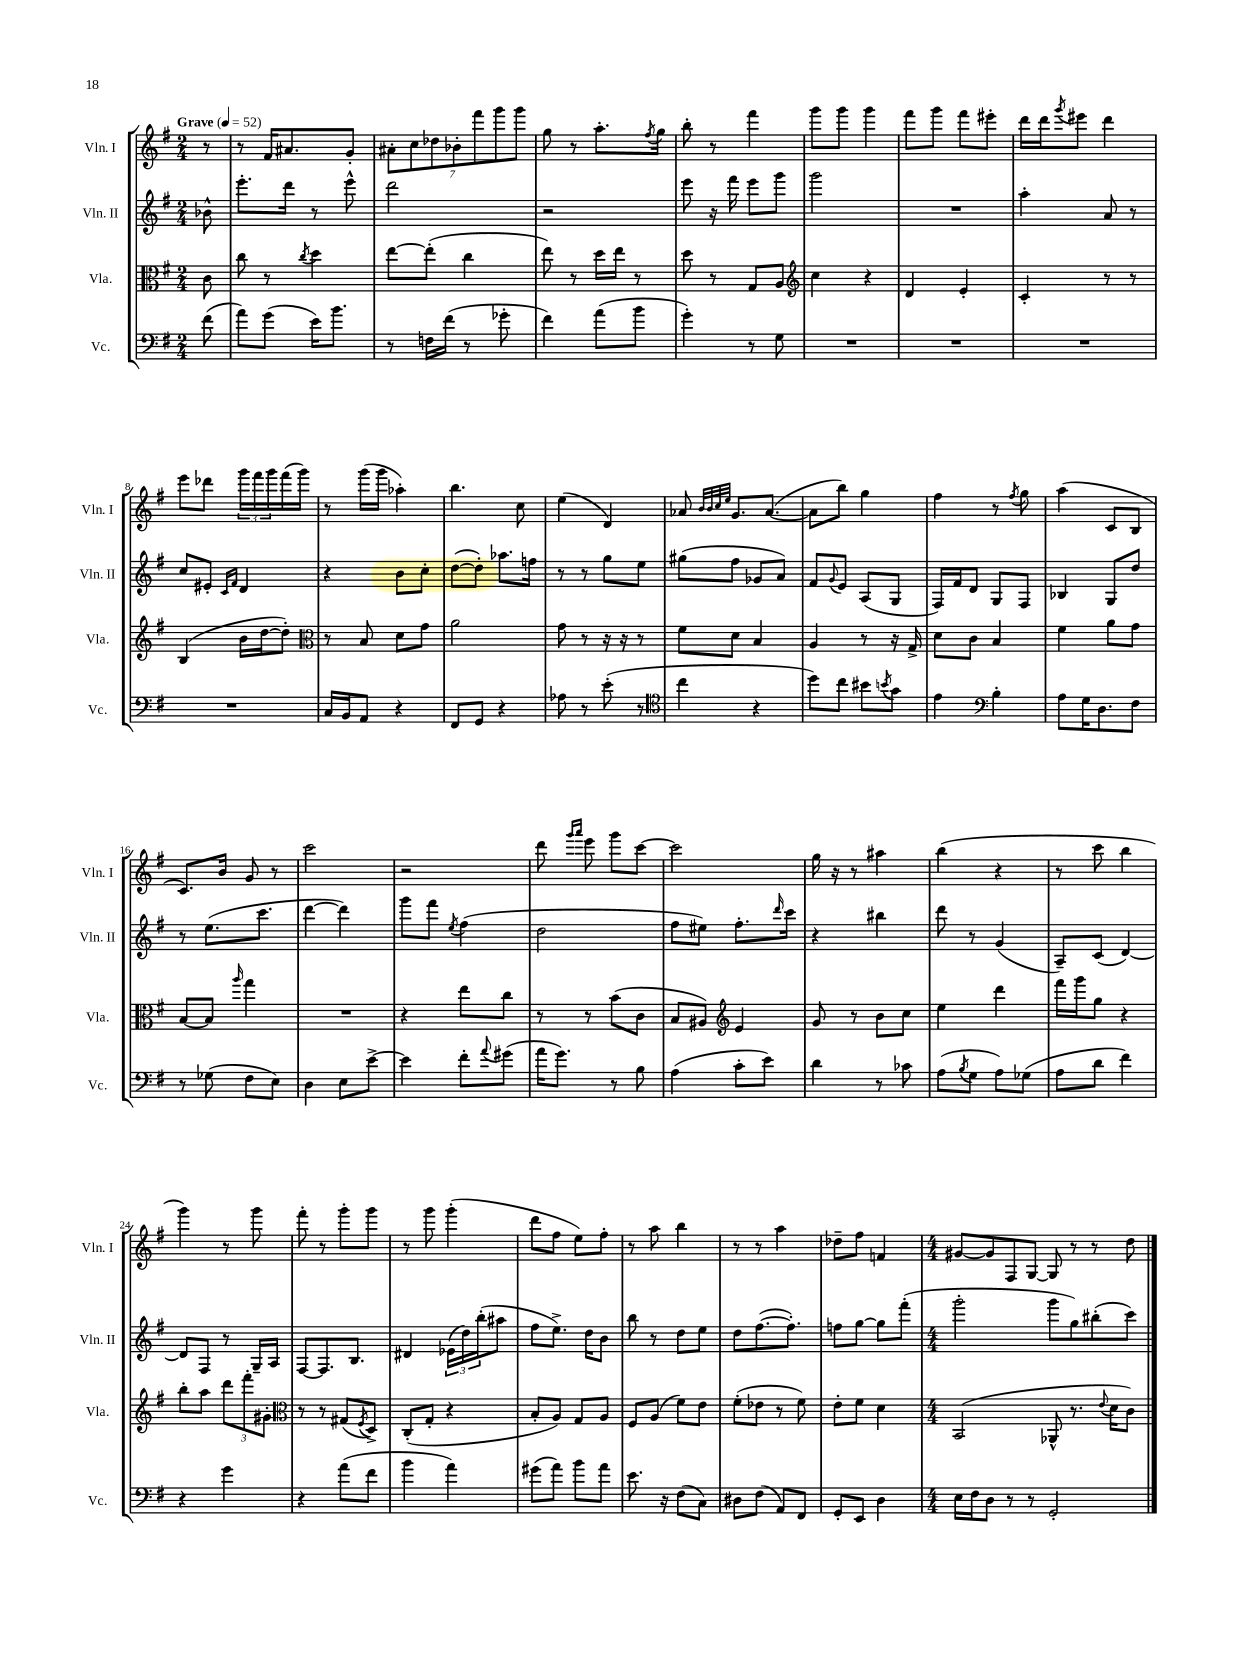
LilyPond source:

<<
\new StaffGroup <<
\new Staff = "s0" \with { instrumentName = "Vln. I" shortInstrumentName = "Vln. I" } {
    \clef treble \key g \major \numericTimeSignature \time 2/4 \partial 8 \tempo "Grave" 4 = 52
    r8 |
    r8 fis'16 ais'8. g'8-. |
    \tuplet 7/4 { ais'8-. c''8 des''8 bes'8-. fis'''8 g'''8 g'''8 } |
    g''8 r8 a''8.-. \acciaccatura { fis''8 } g''16 |
    b''8-. r8 fis'''4 |
    g'''8 g'''8 g'''4 |
    fis'''8 g'''8 fis'''8 eis'''8-. |
    d'''16 d'''16 \acciaccatura { g'''8 } eis'''8 d'''4 |
    e'''8 des'''8 \tuplet 3/2 { g'''16 fis'''16 g'''16 } fis'''16( g'''16) |
    r8 g'''16( g'''16 aes''4-.) |
    b''4. c''8 |
    e''4( d'4) |
    aes'8 \grace { b'32 b'32 c''32 e''32 } g'8. aes'8.~( |
    aes'8 b''8) g''4 |
    fis''4 r8 \acciaccatura { fis''8 } g''8 |
    a''4( c'8 b8 |
    c'8.) b'16 g'8 r8 |
    c'''2 |
    r2 |
    d'''8 \grace { g'''16 a'''16 } e'''8 g'''8 c'''8~ |
    c'''2 |
    g''16 r16 r8 ais''4 |
    b''4( r4 |
    r8 c'''8 b''4 |
    g'''4) r8 g'''8 |
    fis'''8-. r8 g'''8-. g'''8 |
    r8 g'''8 g'''4-.( |
    d'''8 fis''8 e''8) fis''8-. |
    r8 a''8 b''4 |
    r8 r8 a''4 |
    des''8-- fis''8 f'4 |
    \numericTimeSignature \time 4/4 gis'8~ gis'8 fis8 g8~ g8 r8 r8 d''8 \bar "|." |
}
\new Staff = "s1" \with { instrumentName = "Vln. II" shortInstrumentName = "Vln. II" } {
    \clef treble \key g \major \numericTimeSignature \time 2/4 \partial 8
    bes'8-^ |
    e'''8.-. d'''16 r8 e'''8-^ |
    d'''2 |
    r2 |
    e'''8 r16 fis'''16 e'''8 g'''8 |
    g'''2 |
    R2 |
    a''4-. a'8 r8 |
    c''8 eis'8-. \grace { c'16 fis'16 } d'4 |
    r4 b'8 c''8-. |
    d''8~( d''8-.) aes''8. f''16 |
    r8 r8 g''8 e''8 |
    gis''8( fis''8 ges'8 a'8) |
    fis'8 \appoggiatura { g'8 } e'8 a8( g8 |
    fis16) fis'16 d'8 g8 fis8 |
    bes4 g8 d''8 |
    r8 e''8.( c'''8. |
    d'''4~ d'''4) |
    g'''8 fis'''8 \acciaccatura { e''8 } fis''4( |
    d''2 |
    fis''8 eis''8) fis''8.-. \grace { d'''16 } c'''16 |
    r4 bis''4 |
    d'''8 r8 g'4( |
    a8--) c'8( d'4~) |
    d'8 fis8 r8 g16-- a16 |
    fis8~ fis8. b8. |
    dis'4 \tuplet 3/2 { ees'16( d''16) b''16-.( } ais''8 |
    fis''8 e''8.->) d''16 b'8 |
    b''8 r8 d''8 e''8 |
    d''8 fis''8.~( fis''8.-.) |
    f''8 g''8~ g''8 fis'''8-.( |
    \numericTimeSignature \time 4/4 g'''2-. g'''8 g''8) bis''8-.( c'''8) \bar "|." |
}
\new Staff = "s2" \with { instrumentName = "Vla." shortInstrumentName = "Vla." } {
    \clef alto \key g \major \numericTimeSignature \time 2/4 \partial 8
    c'8 |
    c''8 r8 \acciaccatura { c''8 } d''4 |
    e''8~ e''8-.( c''4 |
    e''8) r8 d''16 e''16 r8 |
    d''8 r8 g8 a8 |
    \clef treble c''4 r4 |
    d'4 e'4-. |
    c'4-. r8 r8 |
    b4( b'16 d''16~ d''8-.) |
    \clef alto r8 b8 d'8 g'8 |
    a'2 |
    g'8 r8 r16 r16 r8 |
    fis'8 d'8 b4 |
    a4 r8 r16 g16-> |
    d'8 c'8 b4 |
    fis'4 a'8 g'8 |
    b8~ b8 \grace { a''16 } g''4 |
    R2 |
    r4 e''8 c''8 |
    r8 r8 b'8( c'8 |
    b8 ais8) \clef treble e'4 |
    g'8 r8 b'8 c''8 |
    e''4 d'''4 |
    fis'''16 g'''16 g''8 r4 |
    b''8-. a''8 \tuplet 3/2 { d'''8 fis'''8-. gis'8-. } |
    \clef alto r8 r8 gis8( \acciaccatura { fis8 } d8->) |
    c8-.( g8-. r4 |
    b8-. a8) g8 a8 |
    fis8 a8( fis'8) e'8 |
    fis'8-.( ees'8 r8 fis'8) |
    e'8-. fis'8 d'4 |
    \numericTimeSignature \time 4/4 b,2( aes,8-^ r8. \appoggiatura { e'8 } d'16 c'8) \bar "|." |
}
\new Staff = "s3" \with { instrumentName = "Vc." shortInstrumentName = "Vc." } {
    \clef bass \key g \major \numericTimeSignature \time 2/4 \partial 8
    fis'8( |
    a'8) g'8( e'16) b'8. |
    r8 f16 fis'16( r8 ges'8-. |
    fis'4) a'8( b'8 |
    g'4-.) r8 g8 |
    R2 |
    R2 |
    R2 |
    R2 |
    c16 b,16 a,8 r4 |
    fis,8 g,8 r4 |
    aes8 r8 e'8-.( r8 |
    \clef tenor c''4 r4 |
    d''8) c''8 bis'8 \acciaccatura { b'8 } g'8 |
    e'4 \clef bass b4-. |
    a8 g16 d8. fis8 |
    r8 ges8( fis8 e8) |
    d4 e8 e'8~-> |
    e'4 fis'8-. \appoggiatura { a'8 } gis'8( |
    a'16 g'8.) r8 b8 |
    a4( c'8-. e'8) |
    d'4 r8 ces'8 |
    a8( \acciaccatura { b8 } g8 a8) ges8( |
    a8 d'8 fis'4) |
    r4 g'4 |
    r4 a'8( fis'8 |
    b'4 a'4) |
    gis'8( a'8) b'8 a'8 |
    e'8. r16 fis8( c8) |
    dis8 fis8( a,8) fis,8 |
    g,8-. e,8 d4 |
    \numericTimeSignature \time 4/4 e16 fis16 d8 r8 r8 g,2-. \bar "|." |
}
>>
>>
